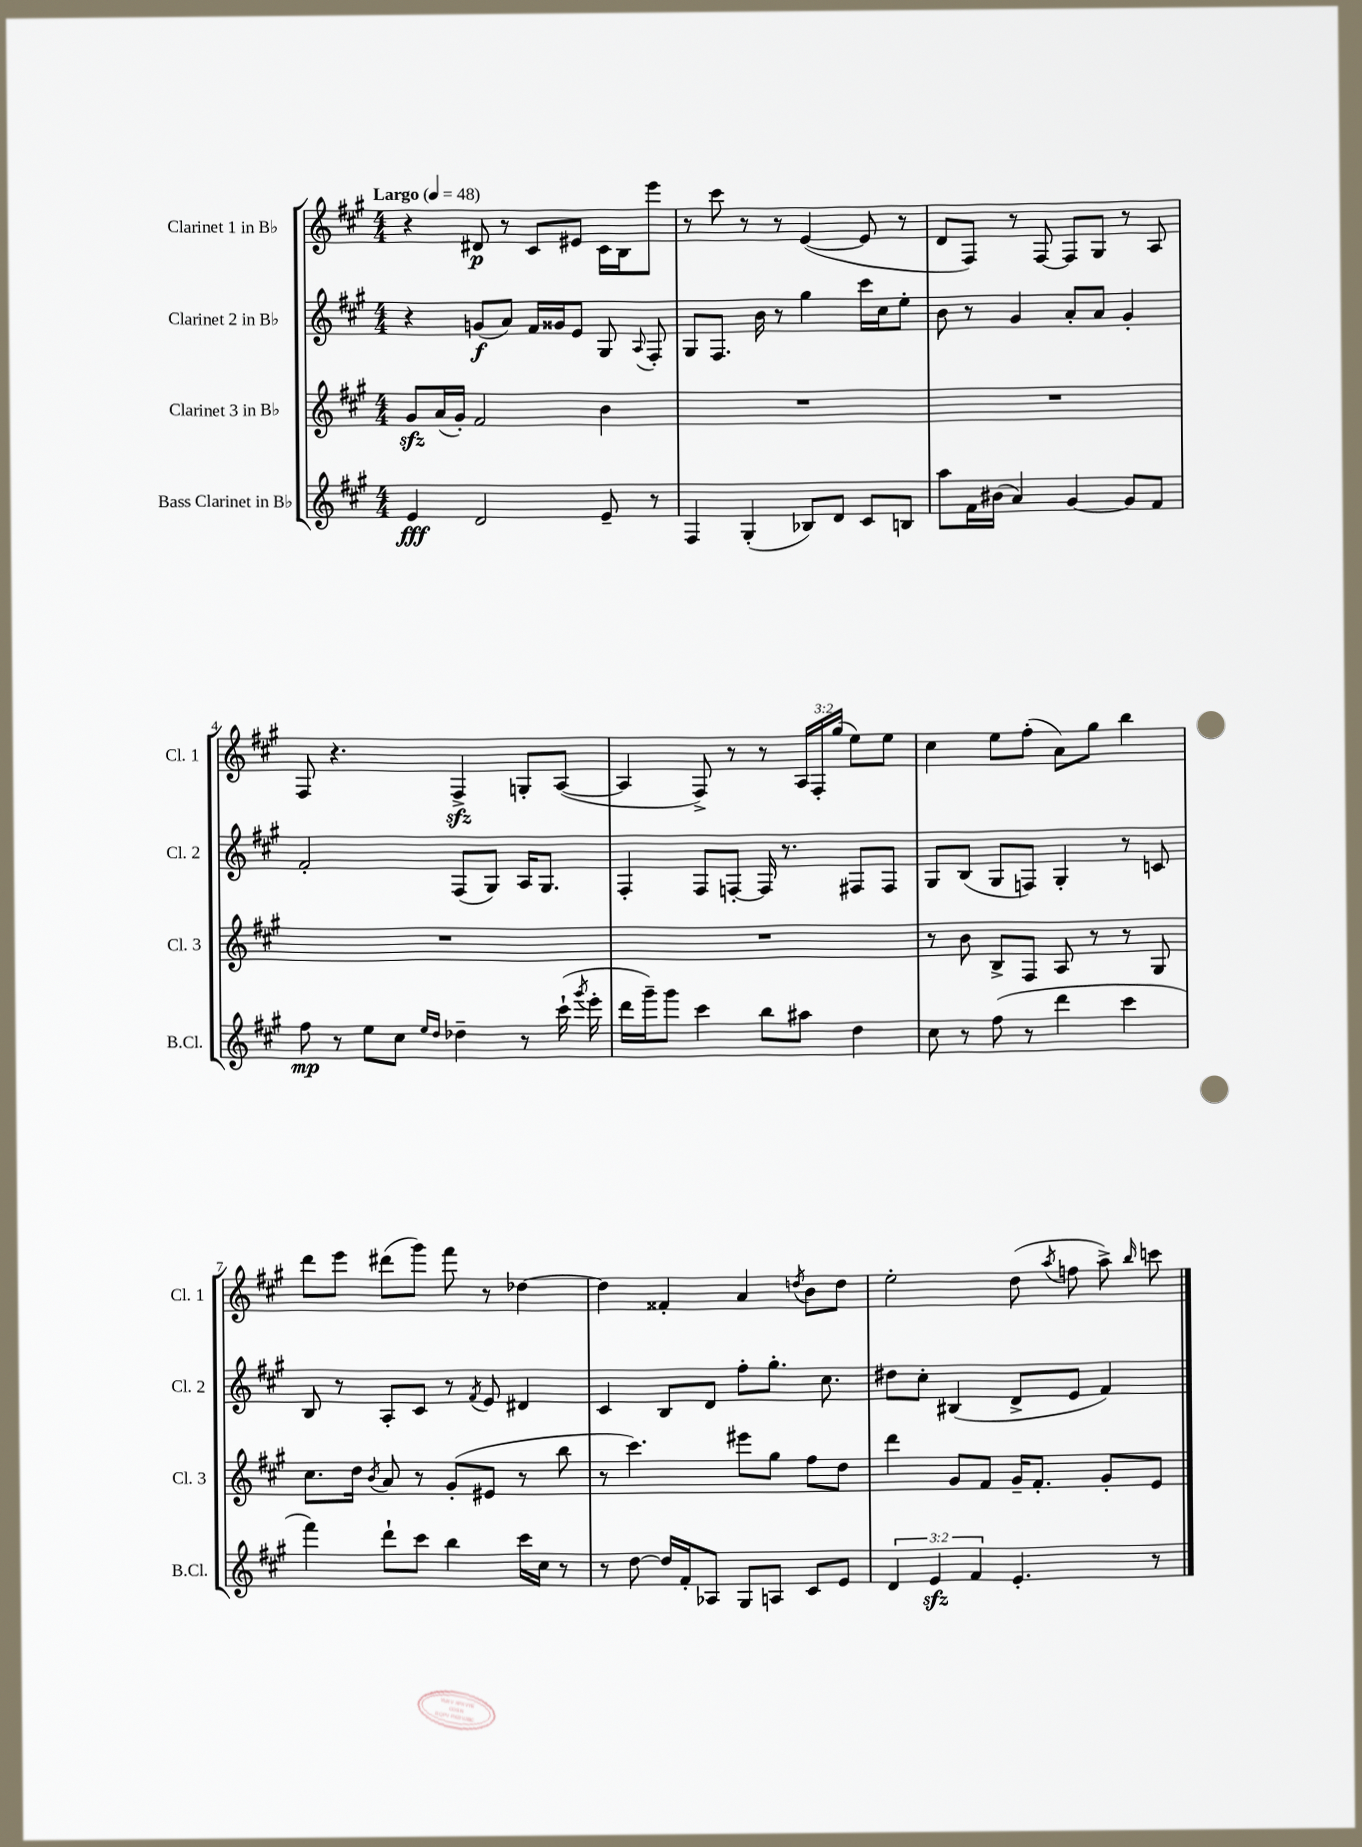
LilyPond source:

<<
\new StaffGroup <<
\new Staff = "s0" \with { instrumentName = "Clarinet 1 in Bb" shortInstrumentName = "Cl. 1" } {
    \clef treble \key a \major \numericTimeSignature \time 4/4 \override Staff.TupletNumber.text = #tuplet-number::calc-fraction-text \tempo "Largo" 4 = 48
    \autoBeamOff r4 dis'8\p r8 cis'8[ eis'8] cis'16[ b16 e'''8] |
    r8 cis'''8 r8 r8 e'4~( e'8 r8 |
    d'8[ fis8]) r8 fis8~ fis8[ gis8] r8 a8 |
    fis8 r4. fis4->\sfz g8[-. a8]~( |
    a4 fis8->) r8 r8 \tuplet 3/2 { a16[ fis16-. gis''16]( } e''8[) e''8] |
    cis''4 e''8[ fis''8]-.( a'8[) gis''8] b''4 |
    d'''8[ e'''8] dis'''8[( gis'''8]) fis'''8 r8 des''4~ |
    des''4 fisis'4-. a'4 \acciaccatura { d''8 } b'8[ d''8] |
    e''2-. d''8( \acciaccatura { a''8 } f''8 a''8->) \grace { b''16 } c'''8 \bar "|." |
}
\new Staff = "s1" \with { instrumentName = "Clarinet 2 in Bb" shortInstrumentName = "Cl. 2" } {
    \clef treble \key a \major \numericTimeSignature \time 4/4
    \autoBeamOff r4 g'8[\f( a'8]) fis'16[ gisis'16 e'8] gis8 \appoggiatura { a8 } fis8-. |
    gis8[ fis8.] b'16 r8 gis''4 cis'''16[ cis''16 e''8]-. |
    b'8 r8 gis'4 a'8[-. a'8] gis'4-. |
    fis'2-. fis8[( gis8]) a16[ gis8.] |
    fis4-. fis8[ f8]~-. f16 r8. fis8[ fis8] |
    gis8[ b8]( gis8[ f8]) gis4-. r8 c'8 |
    b8 r8 a8[-. cis'8] r8 \acciaccatura { fis'8 } e'8 dis'4 |
    cis'4 b8[ d'8] fis''8[-. gis''8.]-. cis''8. |
    dis''8[ cis''8]-. bis4( d'8[-> e'8] fis'4) \bar "|." |
}
\new Staff = "s2" \with { instrumentName = "Clarinet 3 in Bb" shortInstrumentName = "Cl. 3" } {
    \clef treble \key a \major \numericTimeSignature \time 4/4
    \autoBeamOff gis'8[\sfz a'16( gis'16]-.) fis'2 b'4 |
    R1 |
    R1 |
    R1 |
    R1 |
    r8 b'8 b8[-> fis8] a8 r8 r8 gis8 |
    cis''8.[ d''16] \acciaccatura { b'8 } a'8 r8 gis'8[-.( eis'8] r8 b''8 |
    r8 cis'''4.) eis'''8[ gis''8] fis''8[ d''8] |
    d'''4 gis'8[ fis'8] gis'16[-- fis'8.]-. gis'8[-. e'8] \bar "|." |
}
\new Staff = "s3" \with { instrumentName = "Bass Clarinet in Bb" shortInstrumentName = "B.Cl." } {
    \clef treble \key a \major \numericTimeSignature \time 4/4 \override Staff.TupletNumber.text = #tuplet-number::calc-fraction-text
    \autoBeamOff e'4\fff d'2 e'8-- r8 |
    fis4 gis4-.( bes8[) d'8] cis'8[ b8] |
    a''8[ fis'16 bis'16]( a'4) gis'4~ gis'8[ fis'8] |
    fis''8\mp r8 e''8[ cis''8] \grace { e''16[ d''16] } des''4-- r8 cis'''16-!( \acciaccatura { gis'''8 } e'''16-. |
    d'''16[ gis'''16--) gis'''8] cis'''4 b''8[ ais''8] d''4 |
    cis''8 r8 fis''8( r8 d'''4 cis'''4 |
    fis'''4) d'''8[-! cis'''8] b''4 cis'''16[ cis''16] r8 |
    r8 d''8~ d''16[ fis'16-. aes8] gis8[ a8] cis'8[ e'8] |
    \tuplet 3/2 { d'4 e'4\sfz fis'4 } e'4.-. r8 \bar "|." |
}
>>
>>
